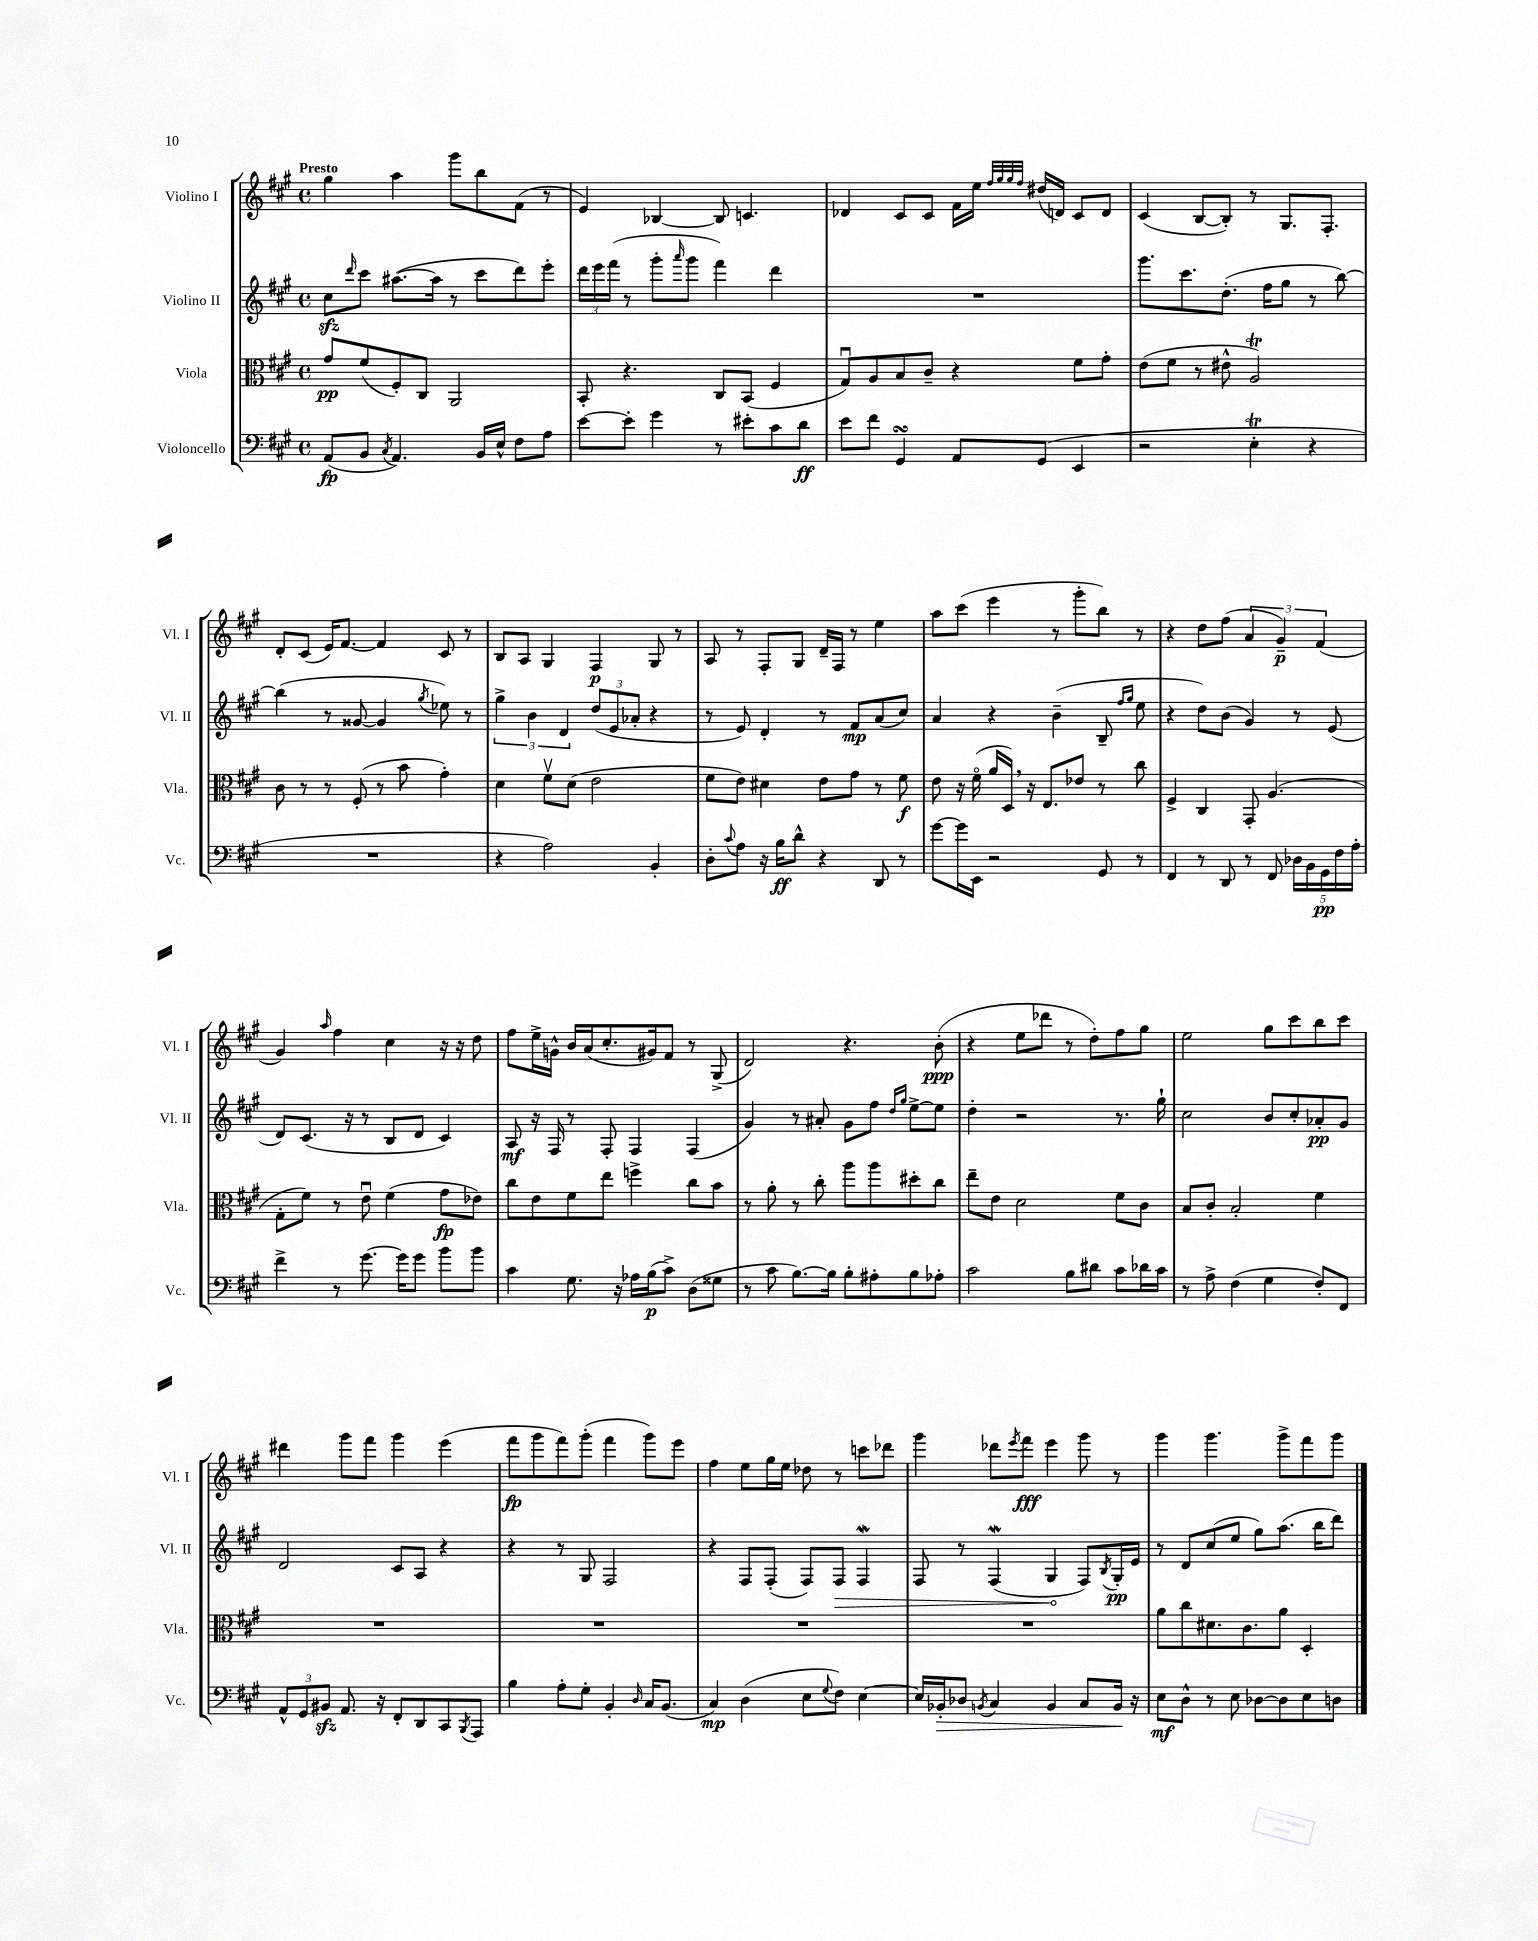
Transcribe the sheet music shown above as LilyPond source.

<<
\new StaffGroup <<
\new Staff = "s0" \with { instrumentName = "Violino I" shortInstrumentName = "Vl. I" } {
    \clef treble \key a \major \defaultTimeSignature \time 4/4 \tempo "Presto"
    gis''4 a''4 gis'''8 b''8 fis'8( r8 |
    e'4) bes4~ bes8 c'4. |
    des'4 cis'8 cis'8 fis'16 e''16 \grace { fis''32 gis''32 gis''32 fis''32 } dis''16( d'16) cis'8 d'8 |
    cis'4( b8~ b8-.) r8 gis8. fis8.-. |
    d'8-. cis'8( e'16) fis'8.~ fis'4 cis'8 r8 |
    b8 a8 gis4 fis4\p gis8 r8 |
    a8 r8 fis8-. gis8 d'16-- fis16 r8 e''4 |
    a''8 cis'''8( e'''4 r8 gis'''8-. b''8) r8 |
    r4 d''8 fis''8( \tuplet 3/2 { a'4 gis'4--\p) fis'4( } |
    gis'4) \grace { a''16 } fis''4 cis''4 r16 r16 d''8 |
    fis''8 e''16-> g'16-^ b'16 a'16( cis''8.-. gis'16) fis'8 r8 gis8->( |
    d'2) r4. b'8-.\ppp( |
    r4 e''8 des'''8 r8 d''8-.) fis''8 gis''8 |
    e''2 gis''8 cis'''8 b''8 cis'''8 |
    dis'''4 gis'''8 fis'''8 gis'''4 e'''4( |
    fis'''8\fp gis'''8 fis'''8) gis'''8-.( fis'''4 gis'''8) e'''8 |
    fis''4 e''8 gis''16 e''16 des''8 r8 c'''8 des'''8 |
    gis'''4 des'''8 \acciaccatura { e'''8 } fis'''8\fff e'''4 gis'''8 r8 |
    gis'''4 gis'''4. gis'''8-> fis'''8 gis'''8 \bar "|." |
}
\new Staff = "s1" \with { instrumentName = "Violino II" shortInstrumentName = "Vl. II" } {
    \clef treble \key a \major \defaultTimeSignature \time 4/4
    cis''8\sfz \grace { d'''16 } cis'''8 ais''8.~( ais''16 r8 cis'''8 d'''8) e'''8-. |
    \tuplet 3/2 { d'''16 e'''16 fis'''16( } r8 gis'''8-. \grace { a'''16 } gis'''8 fis'''4) d'''4 |
    R1 |
    gis'''8. cis'''8. d''8.-.( fis''16 gis''8 r8 b''8~) |
    b''4( r8 gisis'8~ gisis'4 \acciaccatura { gis''8 } ees''8) r8 |
    \tuplet 3/2 { gis''4-> b'4 d'4 } \tuplet 3/2 { d''8( e'8 aes'8-. } r4 |
    r8 e'8) d'4-. r8 fis'8\mp a'8( cis''8) |
    a'4 r4 b'4--( b8-- \grace { fis''16 gis''16 } e''8 |
    r4 d''8) b'8( gis'4) r8 e'8( |
    d'8) cis'8.( r16 r8 b8 d'8 cis'4) |
    a8\mf r16 fis16 r8 fis8-. fis4 fis4( |
    gis'4) r8 ais'8-. gis'8 fis''8 \grace { d''16 gis''16 } e''8~-> e''8 |
    d''4-. r2 r8. gis''16-! |
    cis''2 b'8 cis''8-. aes'8-.\pp gis'8 |
    d'2 cis'8 a8 r4 |
    r4 r8 gis8 fis2 |
    r4 fis8 fis8-.( fis8) \once \override Hairpin.circled-tip = ##t fis8\> fis4\mordent |
    fis8 r8 fis4\mordent( gis4\! fis8) \acciaccatura { b8 } gis16-.\pp e'16 |
    r8 d'8 cis''8( e''8 gis''8) a''8.( b''16 d'''8) \bar "|." |
}
\new Staff = "s2" \with { instrumentName = "Viola" shortInstrumentName = "Vla." } {
    \clef alto \key a \major \defaultTimeSignature \time 4/4
    gis'8\pp fis'8( fis8-.) cis8 a,2 |
    b,8-. r4. cis8 b,8( fis4 |
    gis8\downbow) a8 b8 cis'8-- r4 fis'8 gis'8-. |
    e'8( fis'8 r8 eis'8-^ a2\trill) |
    cis'8 r8 r8 fis8-.( r8 b'8 gis'4-.) |
    d'4 fis'8\upbow d'8( e'2 |
    fis'8 e'8) dis'4 e'8 gis'8 r8 fis'8\f |
    e'8 r16 fis'16\flageolet( a'16 d16) \breathe r16 e8. ees'8 r8 cis''8 |
    fis4-> cis4 gis,8-. a4.( |
    gis8-. fis'8) r8 e'8\downbow fis'4( gis'8\fp ees'8) |
    cis''8 e'8 fis'8 e''8 f''4-> cis''8 b'8 |
    r8 a'8-. r8 cis''8-. a''8 a''8 dis''8-. cis''8 |
    e''8-- e'8 d'2 fis'8 cis'8 |
    b8 cis'8-. b2-. fis'4 |
    R1 |
    R1 |
    R1 |
    R1 |
    a'8 cis''8 dis'8. cis'8. a'8 d4-. \bar "|." |
}
\new Staff = "s3" \with { instrumentName = "Violoncello" shortInstrumentName = "Vc." } {
    \clef bass \key a \major \defaultTimeSignature \time 4/4
    a,8\fp( b,8 \acciaccatura { cis8 } a,4.) b,16 e16-^ fis8 a8 |
    e'8~ e'8-. gis'4 r8 eis'8-. cis'8 d'8\ff |
    e'8 fis'8 gis,4\turn a,8 gis,8( e,4 |
    r2 e4-.\trill r4 |
    R1 |
    r4 a2) b,4-. |
    d8-. \appoggiatura { cis'8 } a8 r16 b16\ff d'8-^ r4 d,8 r8 |
    gis'8~ gis'16 e,16 r2 gis,8 r8 |
    fis,4 r8 d,8 r8 fis,8 \tuplet 5/4 { des16 b,16 gis,16\pp fis16 a16-. } |
    fis'4-> r8 gis'8.~ gis'16 gis'8 b'8 b'8 |
    cis'4 gis8. r16 aes16 b16\p( cis'8->) d8( gisis8 |
    r8 cis'8 b8.~) b16 b8-. ais8-. b8 aes8-. |
    cis'2 b8 dis'8 cis'8 des'16 cis'16 |
    r8 a8-> fis4( gis4 fis8-.) fis,8 |
    \tuplet 3/2 { a,8-^ gis,8 bis,8\sfz } a,8. r16 fis,8-. d,8 cis,8 \acciaccatura { b,,8 } a,,8 |
    b4 a8-. gis8-. b,4-. \grace { d16 } cis16 b,8.( |
    cis4\mp) d4( e8 \appoggiatura { gis8 } fis8) e4~ |
    e16 bes,16-.\> des8 \acciaccatura { b,8 } cis4 b,4 cis8 b,16\! r16 |
    e8\mf d8-^ r8 e8 des8~ des8 e8 d8 \bar "|." |
}
>>
>>
\layout { \context { \Score \remove "Bar_number_engraver" } }
